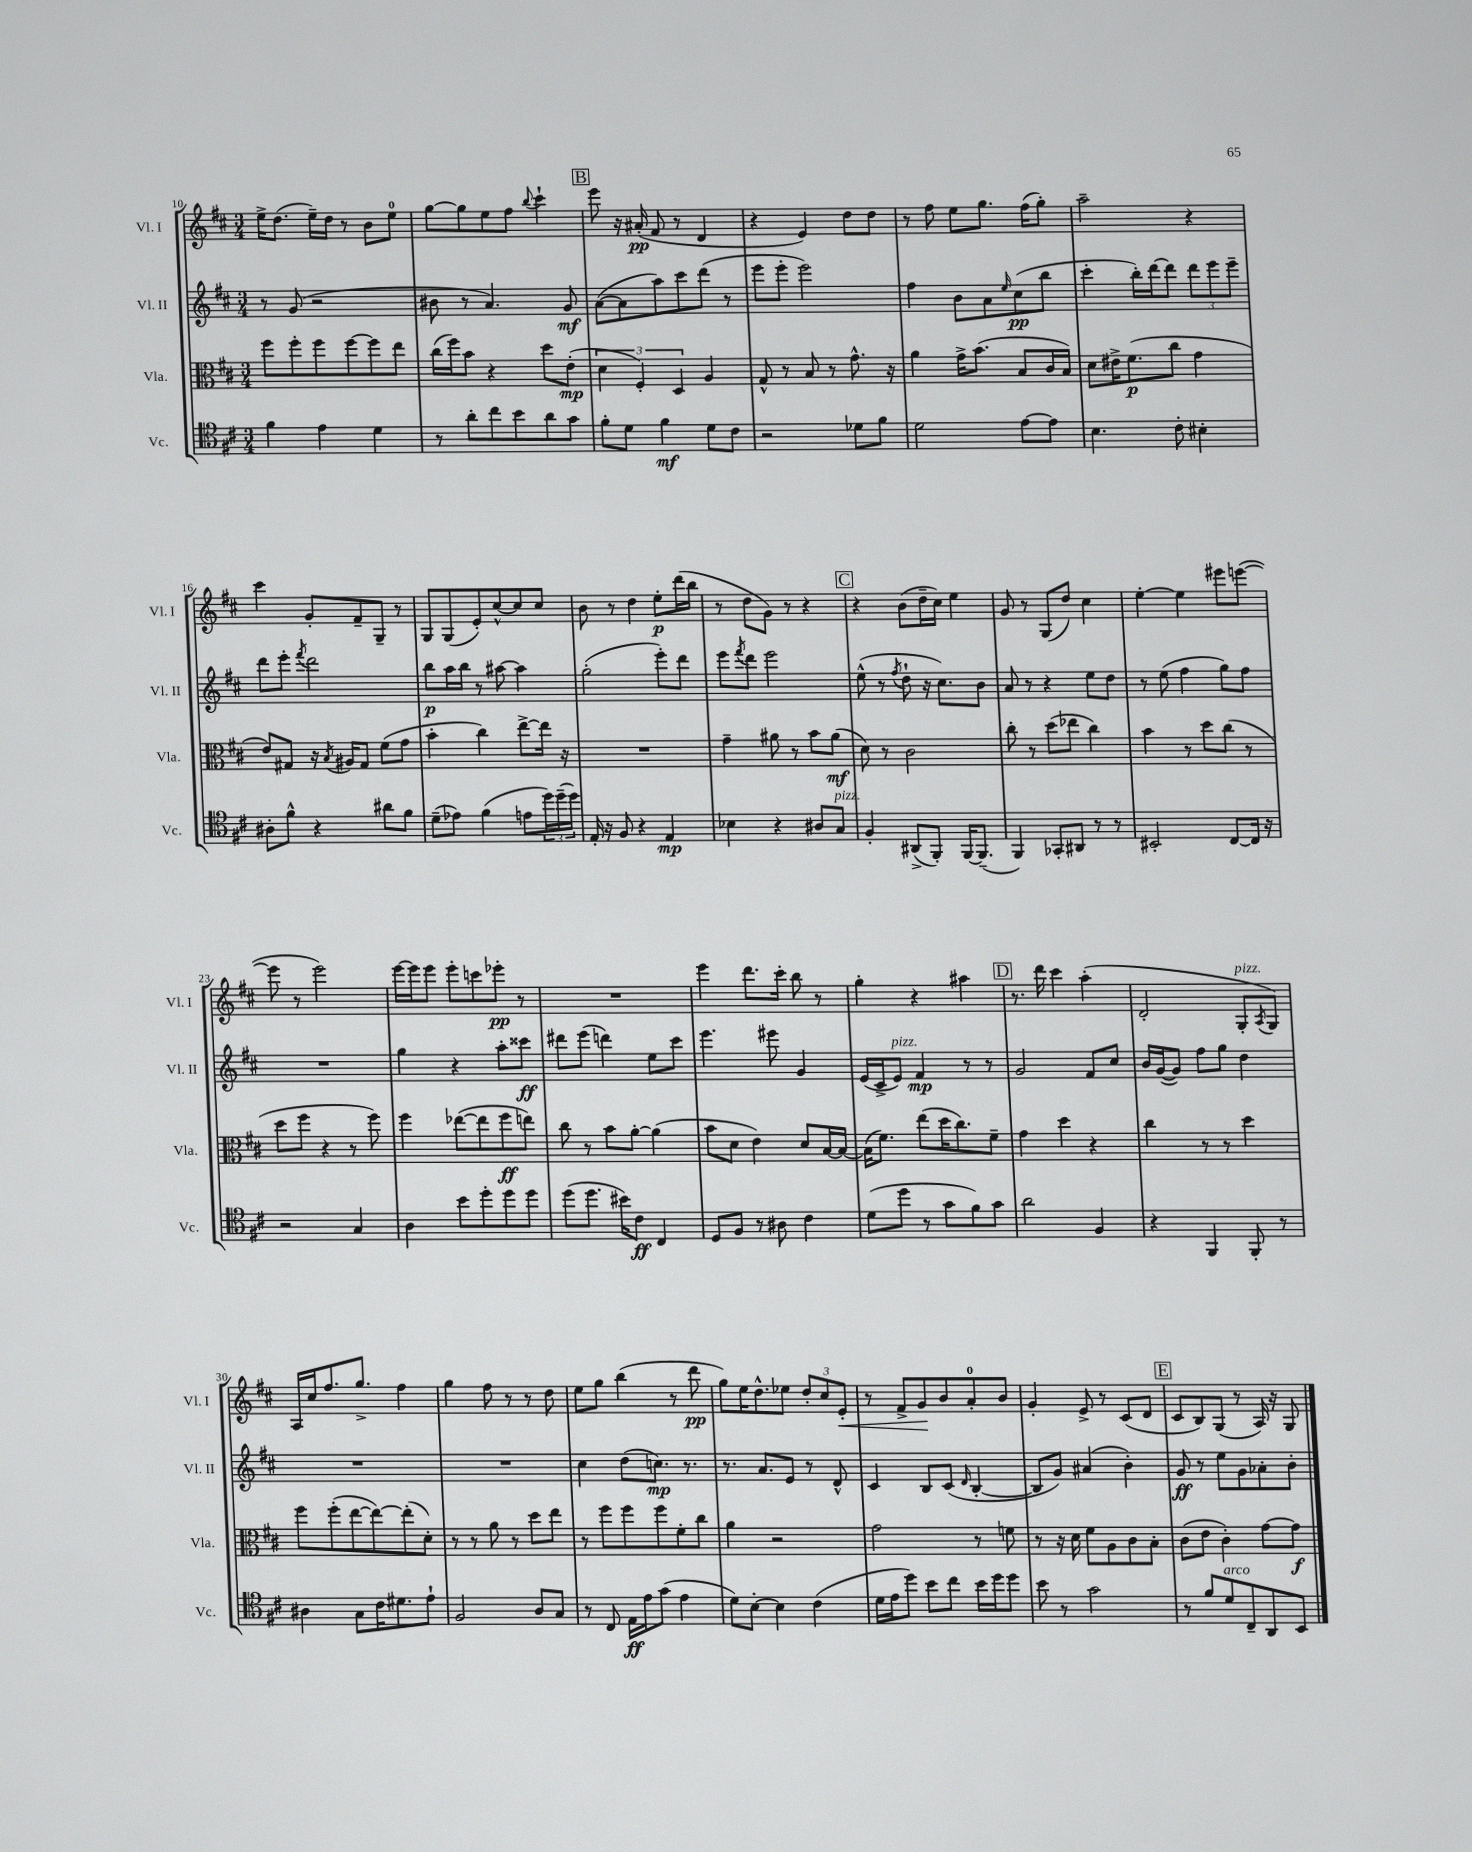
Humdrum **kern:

**kern	**kern	**kern	**kern
*staff4	*staff3	*staff2	*staff1
*clefC4	*clefC3	*clefG2	*clefG2
*k[f#c#]	*k[f#c#]	*k[f#c#]	*k[f#c#]
*M3/4	*M3/4	*M3/4	*M3/4
4f#\	8ff#\L	8r	16ee^\LK
.	.	.	(8.dd\J
.	8ff#'\	(8g/	.
4e\	8ff#\	2r	16ee~\LL)
.	.	.	16dd\JJ
.	[8ff#\	.	8r
4d\	8ff#\]	.	8b\L
.	8ee\J	.	8ee\J
=	=	=	=
8r	(16cc#\LL	8b#\	[8gg\L
.	16ff#\J)	.	.
8a'\L	8b\J	8r	8gg\]
8cc#\	4r	4.a/)	8ee\
8b\	.	.	8ff#\J
.	.	.	8qqbb/
8a\	8dd\L	.	4ccc#`\
8g\J	(8e'\J	8g/	.
=	=	=	=
8f#'\L	6d\	([8a\L	8eee\
8d\J	.	8a\]	16r
.	6F#'/)	.	.
.	.	.	(16a#'/
4f#\	.	8aa\)	8f#/
.	6D/	.	.
.	.	8ccc#\	8r
8d\L	4A/	(8ddd\J	4d/
8c#\J	.	8r	.
=	=	=	=
2r	8G^^/	8eee\L	4r
.	8r	8eee'\J	.
.	8B/	2eee\)	4e/)
.	8r	.	.
8d-\L	8.g^^\	.	8dd\L
8f#\J	.	.	8dd\J
.	16r	.	.
=	=	=	=
2d\	4a\	4ff#\	8r
.	.	.	8ff#\
.	16g^\LK	8b\L	8ee\L
.	(8.b\J	.	.
.	.	8a\	8.gg\J
.	.	16qqee/	.
[8e\L	8B/L	(8cc#\	.
.	.	.	(16ff#\LK
8e\]J	16c#/L	8bb\J	8gg'\J)
.	16B/JJ)	.	.
=	=	=	=
4.B\	8d\L	4ccc#'\	2aa~\
.	16e#^\K	.	.
.	(8.f#\	.	.
.	.	16bb'\LL)	.
.	.	[16ddd\J	.
8c#'\	8cc#\J	8ddd\]J	.
4B#'\	4g\	12ddd\L	4r
.	.	12eee\	.
.	.	12eee~\J	.
=	=	=	=
8A#'\L	8e/L)	8ddd\L	4ccc#\
8f#^^\J	8G#/J	8eee'\J	.
.	.	8qfff#/	.
4r	16r	2ddd\	8g'/L
.	8qB/	.	.
.	16A#/LK	.	.
.	8G#/J	.	8f#~/
8a#\L	(8f#\L	.	8G~/J
8f#\J	8g\J	.	8r
=	=	=	=
(8d~\L	4b'\	8bb\L	8G/L
8e-\J)	.	16aa\L	(8G/
.	.	16bb\JJ	.
(4f#\	4cc#\)	8r	8e'/)
.	.	[8aa#\	[8cc#^^/
8e\L	[8ee^\L	4aa#\]	8cc#/]
24dd\L)	16ee\]Jk	.	8cc#/J
(24dd~\	.	.	.
.	16r	.	.
24dd\JJ)	.	.	.
=	=	=	=
16E'/	2.r	(2gg'\	8b\
16r	.	.	.
8F#/	.	.	8r
4r	.	.	4dd\
4E/	.	8eee'\L)	8ee'\L
.	.	8ddd\J	(16ddd\L
.	.	.	16bb\JJ
=	=	=	=
4B-\	4g~\	8eee\L	8r
.	.	8qfff#/	.
.	.	8ddd\J	8dd\L
4r	8a#\	2eee\	8g\J)
.	8r	.	8r
8A#/L	8b\L	.	4r
8G/J	(8a#\J	.	.
=	=	=	=
4F#'/	8d\)	(8ee^^\	4r
.	8r	8r	.
.	.	8qff#/	.
(8AA#^/L	2c#\	8dd`\	(8b\L
8FF#'/J)	.	16r	16dd~\L
.	.	8.cc#\L)	16cc#\JJ)
[16FF#/LK	.	.	4ee\
(8.FF#~/]J	.	.	.
.	.	8b\J	.
=	=	=	=
4FF#/)	8cc#'\	8a/	8g/
.	8r	8r	8r
8GG-'/L	(8dd\L	4r	(8G/L
8AA#/J	8ee-\J	.	8dd/J)
8r	4cc#\)	8ee\L	4cc#\
8r	.	8dd\J	.
=	=	=	=
2BB#'/	4b\	8r	[4ee'\
.	.	(8ee\	.
.	8r	4ff#\	4ee\]
.	8dd\L	.	.
[8C#/L	(8cc#\J	8gg\L)	8eee#\L
16C#/]Jk	8r	8ff#\J	([8eee\J
16r	.	.	.
=	=	=	=
2r	8dd\L	2.r	8eee\]
.	8ff#\J	.	8r
.	4r	.	2eee\)
4G/	8r	.	.
.	8ff#\)	.	.
=	=	=	=
4A\	4ff#\	4gg\	[16eee\LL
.	.	.	16eee\]J
.	.	.	8eee\J
8b\L	([8ee-\L	4r	8eee'\L
8dd'\	8ee-\]	.	8ccc\
8dd\	8ff#\	8aa'\L	8eee-'\J
8dd\J	8ee\J)	8ccc##\J	8r
=	=	=	=
(8dd\L	8cc#\	8ddd#\L	2.r
8.dd\J	8r	(8eee\J	.
.	8b\L	4ddd\)	.
16b#\LK)	.	.	.
8c#\J	[8a'\J	.	.
4C#/	(4a\]	8ee\L	.
.	.	8ccc#\J	.
=	=	=	=
8D/L	8b\L	4.eee\	4eee\
8F#/J	8d\J	.	.
8r	4e\)	.	8.ddd\L
8A#\	.	8eee#\	.
.	.	.	16ccc#'\Jk
4c#\	8d/L	4g/	8bb\
.	[16B/L	.	8r
.	16B/_JJ	.	.
=	=	=	=
(8d\L	(16B\]LK	(16e/LL	4gg'\
.	8.f#\J)	16c#^/J	.
8dd\J	.	8e/J)	.
8r	(8ee\L	4f#/	4r
8g\L	16dd\K	.	.
.	8.cc#\)	.	.
8f#\)	.	8r	4aa#\
8g\J	8f#~\J	8r	.
=	=	=	=
2a\	4g\	2g/	8.r
.	.	.	16ddd\
.	4dd\	.	4ccc#\
4F#/	4r	8f#/L	(4aa'\
.	.	8cc#/J	.
=	=	=	=
4r	4cc#\	16b/LL	2d'/
.	.	([16g/J	.
.	.	8g/]J)	.
4FF#/	8r	8ff#\L	.
.	8r	8gg\J	.
8FF#'/	4dd\	4dd\	8G'/L
.	.	.	8qA/
8r	.	.	8G/J)
=	=	=	=
4A#\	8ff#\L	2.r	16A/LL
.	.	.	16cc#/J
.	(8ff#'\	.	8.ff#/
8G\L	[8ee\	.	.
.	.	.	8.gg^/J
16c#\K	8ee\_)	.	.
8.d#\	.	.	.
.	(8ee'\]	.	4ff#\
8e`\J	8d'\J)	.	.
=	=	=	=
2F#/	8r	2.r	4gg\
.	8r	.	.
.	8a\	.	8ff#\
.	8r	.	8r
8A/L	8dd\L	.	8r
8G/J	8ee\J	.	8dd\
=	=	=	=
8r	8r	4cc#\	8ee\L
8C#/	8ff#\L	.	8gg\J
16E\LL	8ff#\	(8dd\L	(4bb\
16e\J	.	.	.
(8g\J	8ff#\	8.cc\J)	.
4e\	8f#'\	.	8r
.	.	8.r	.
.	8cc#\J	.	8ddd\
=	=	=	=
8d\L)	4a\	8.r	8gg\L)
[8B'\J	.	.	16ee\K
.	.	8.a/L	8.dd^^\
4B\]	2r	.	.
.	.	8e/J	8ee-\J
(4c#\	.	8r	12dd'/L
.	.	.	12cc#/
.	.	8d^^/	.
.	.	.	12e'/J
=	=	=	=
16d\LL	2g\	4c#/	8r
16e\J	.	.	.
8dd\J)	.	.	8f#^/L
8b\L	.	8B/L	8g/
8cc#\J	.	(8c#/J	8b/
.	.	16qqd/	.
16b\LL	8r	[4B'/	8a'/
16dd\J	.	.	.
8dd\J	8f\	.	8b/J
=	=	=	=
8b\	8r	8B/]L	4g'/
8r	16r	8g/J)	.
.	16d\	.	.
2g\	8f#\L	(4a#/	8e^/
.	8A\	.	8r
.	8c#\	4b'\)	(8c#/L
.	8B'\J	.	8d/J
=	=	=	=
8r	(8c#\L	8g/	8c#/L
8f#/L	8e\J	8r	8B/)
8d/	4c#'\)	8ee\L	(8G/J
8C#~/	.	8g\	8r
8AA/	[8g\L	8a-'\	16A/)
.	.	.	16r
8BB/J	8g\]J	8b'\J	8G/
==	==	==	==
*-	*-	*-	*-
